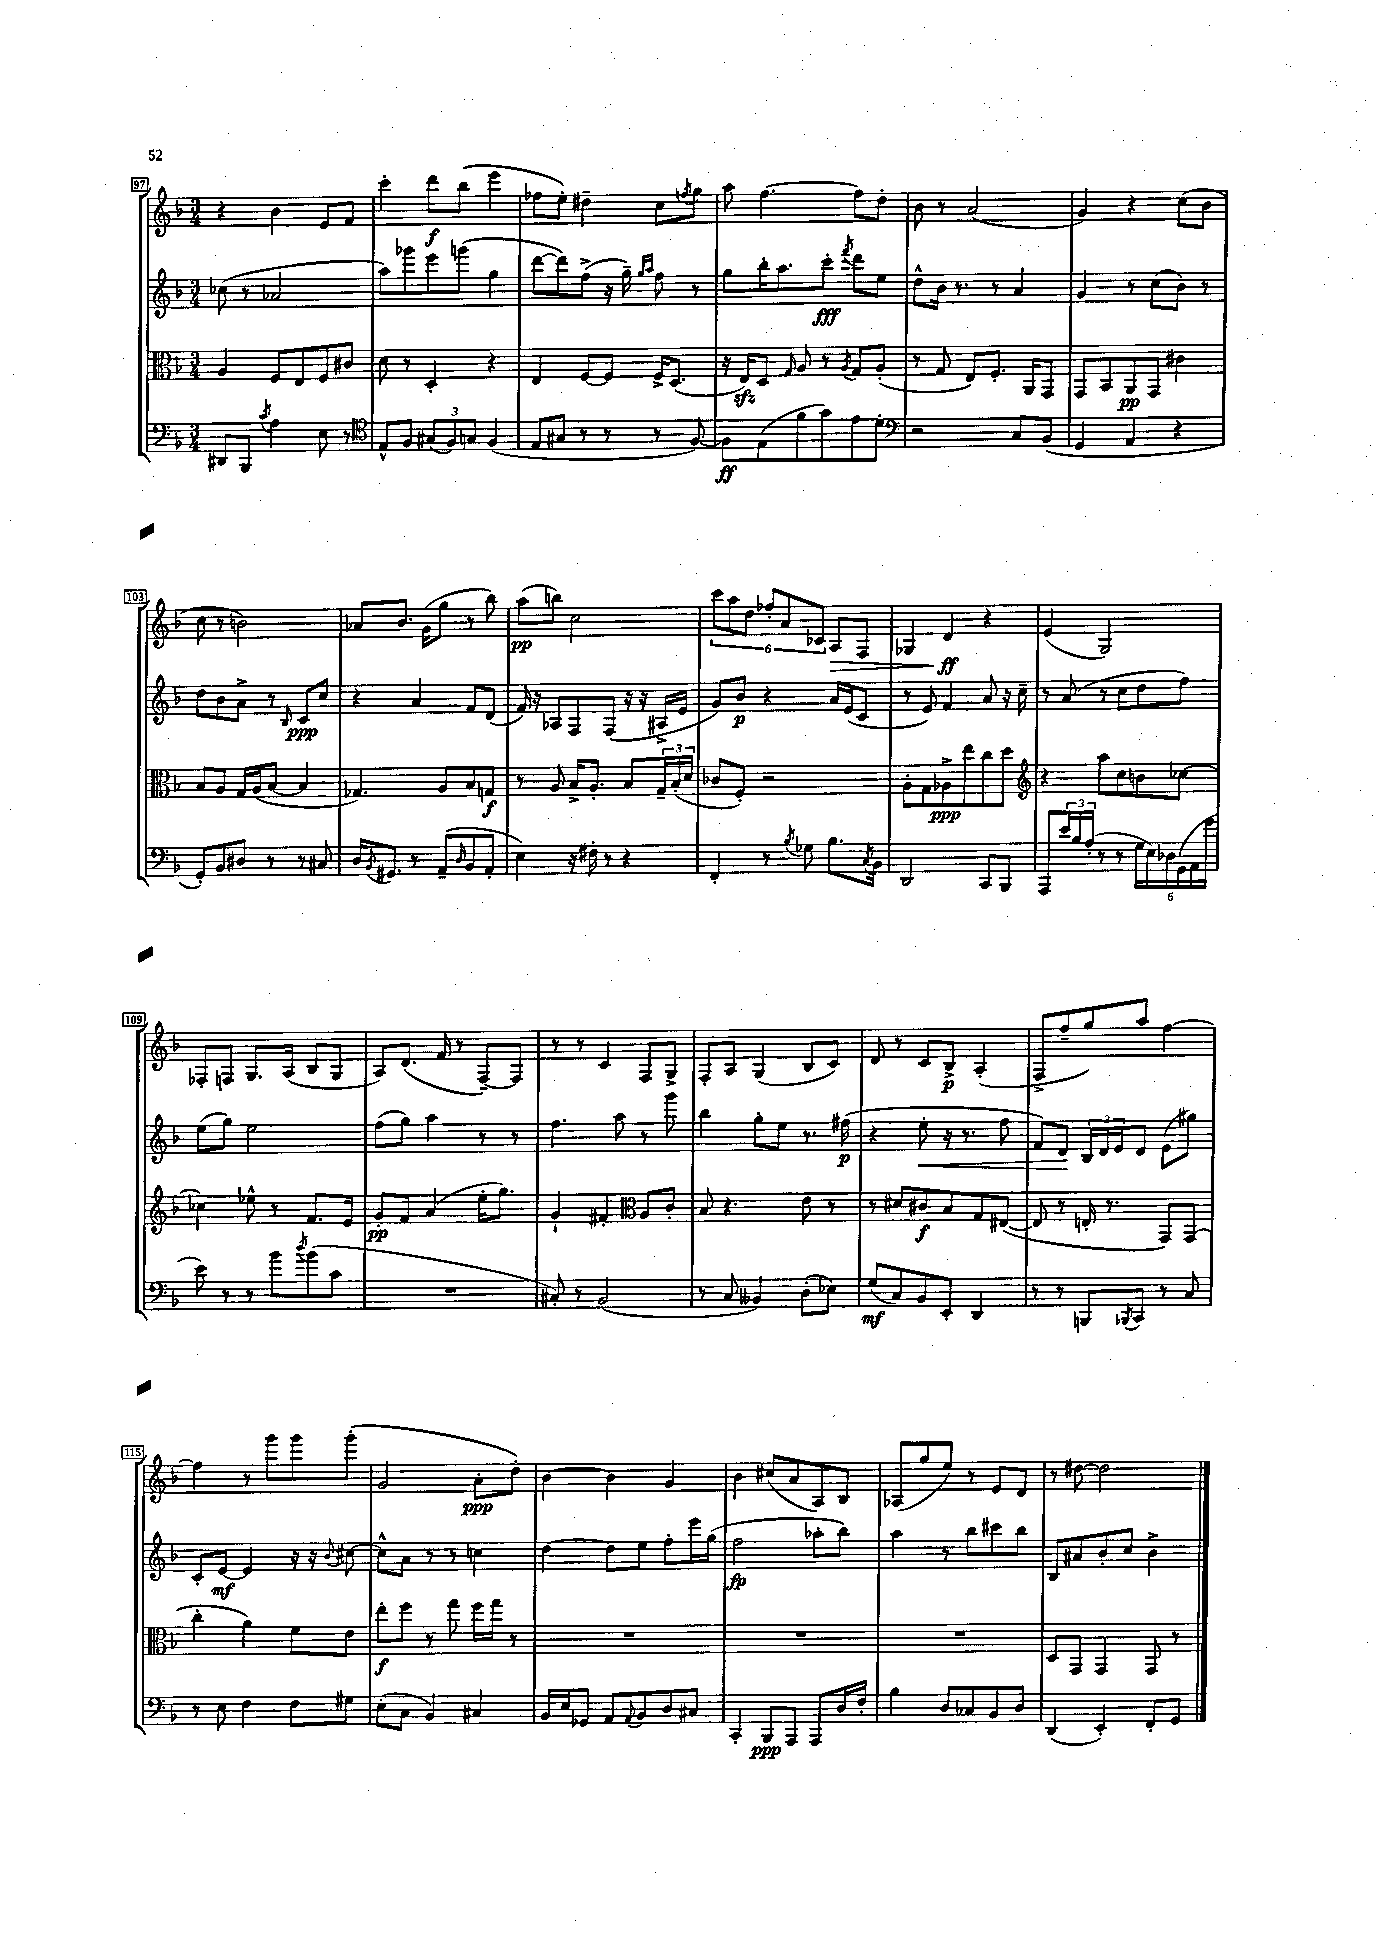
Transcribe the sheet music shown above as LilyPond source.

<<
\new StaffGroup <<
\new Staff = "s0" {
    \clef treble \key f \major \numericTimeSignature \time 3/4
    r4 bes'4 e'8 f'8 |
    c'''4-. d'''8\f bes''8( e'''4 |
    fes''8 e''8-.) dis''4-- c''8 \acciaccatura { f''8 } g''8 |
    a''8 f''4.~ f''8 d''8-. |
    bes'8 r8 a'2( |
    g'4) r4 c''8( bes'8 |
    c''8 r8 b'2) |
    aes'8 bes'8. g'16( g''8 r8 bes''8) |
    a''8\pp( b''8) c''2 |
    \tuplet 6/4 { c'''8 a''8 d''8 fes''8-. a'8 ces'8 } a8\> f8 |
    ges4 d'4\ff\! r4 |
    e'4( g2) |
    fes8-. f8 g8. a16( bes8 g8 |
    a8) d'8.( f'16 r8 f8~--) f8 |
    r8 r8 c'4 f8 g8-> |
    f8-. a8 g4( bes8 c'8) |
    d'8 r8 c'8 bes8->\p a4-.( |
    f8-> f''8-- g''8) a''8 f''4~ |
    f''4 r8 g'''8 g'''8 g'''8-.( |
    g'2 a'8-.\ppp d''8-.) |
    bes'4~ bes'4 g'4 |
    bes'4 cis''8( a'8 a8) bes8 |
    aes8( g''8 e''8) r8 e'8 d'8 |
    r8 dis''8~ dis''2 \bar "|." |
}
\new Staff = "s1" {
    \clef treble \key f \major \numericTimeSignature \time 3/4
    ces''8( r8 aes'2 |
    a''8) ges'''8 e'''8 g'''8( g''4 |
    d'''8~ d'''8) f''8->( r16 g''16--) \grace { g''16 a''16 } f''8 r8 |
    g''8 bes''16-. a''8. c'''8-.\fff \acciaccatura { f'''8 } d'''8 e''8 |
    d''8-^ bes'16 r8. r8 a'4 |
    g'4 r8 c''8( bes'8) r8 |
    d''8 bes'8 a'8-> r8 \grace { bes16 } c'8\ppp c''8 |
    r4 a'4 f'8 d'8( |
    f'16) r16 aes8 f8 f8( r16 r16 ais16-> e'16 |
    g'8) bes'8\p r4 a'16 e'16( c'8 |
    r8 e'8) f'4 a'8 r16 c''16-- |
    r8 a'8( r8 c''8 d''8 f''8) |
    e''8( g''8) e''2 |
    f''8( g''8) a''4 r8 r8 |
    f''4. a''8 r8 g'''8 |
    bes''4 g''8-. e''8 r8. fis''16\p( |
    r4 e''8-.\< r16 r8. f''8 |
    f'8) d'8\! \tuplet 3/2 { bes16 d'16 e'16 } d'8 e'8( gis''8) |
    c'8-. e'8~\mf e'4 r16 r16 \appoggiatura { bes'8 } cis''8~ |
    cis''8-^ a'8 r8 r8 c''4 |
    d''4~ d''8 e''8 f''8-. e'''16 g''16( |
    f''2\fp aes''8-. bes''8) |
    a''4 r8 bes''8 cis'''8 bes''8 |
    bes8 ais'8 bes'8-. c''8 bes'4-> \bar "|." |
}
\new Staff = "s2" {
    \clef alto \key f \major \numericTimeSignature \time 3/4
    a4 f8 e8 f8 cis'8 |
    d'8 r8 d4-. r4 |
    e4 f8~ f8 f16-> d8.( |
    r16 e16\sfz) d8 \grace { g16 } a8 r8 \acciaccatura { a8 } g8 a8-.( |
    r8 g8 e8) f8.-. a,16 g,8 |
    g,8 bes,8 a,8\pp g,8 cis'4 |
    bes8 a8 g16 a16( bes8~ bes4 |
    ges4.) a8 bes8 g8\f |
    r8 a8 bes16-> a8.-. bes8 \tuplet 3/2 { g16-- bes16-.( d'16 } |
    ces'8 f8-.) r2 |
    a8-. g8 aes8->\ppp e''8 c''8 d''8 |
    \clef treble r4 a''8 c''8 b'8 ces''8~ |
    ces''4 ees''8-^ r8 f'8. e'16 |
    g'8-.\pp f'8 a'4( e''16-. g''8.) |
    g'4-! fis'4-. \clef alto a8 c'8-. |
    bes8 r4. e'8 r8 |
    r8 dis'8 cis'8\f bes8 g8 eis8~( |
    eis8 r8 e16-. r8. g,8) g,8( |
    c''4-. a'4) f'8 e'8 |
    e''8-.\f f''8 r8 g''8 f''16 g''16 r8 |
    R2. |
    R2. |
    R2. |
    d8 g,8 g,4 g,8 r8 \bar "|." |
}
\new Staff = "s3" {
    \clef bass \key f \major \numericTimeSignature \time 3/4
    dis,8 bes,,8 \acciaccatura { c'8 } a4 e8 r8 |
    \clef tenor e8-^ f8 \tuplet 3/2 { gis8( f8) g8 } f4( |
    e8 gis8 r8 r8 r8 f8~) |
    f8\ff e8( f'8 g'8) e'8 d'8-. |
    \clef bass r2 c8 bes,8( |
    g,4 a,4 r4 |
    g,8-.) bes,8 dis8 r8 r8 cis8 |
    d16 \acciaccatura { bes,8 } gis,8. r8 a,8--( \grace { d16 } bes,8 a,8-. |
    e4) r16 fis16-. r8 r4 |
    f,4-. r8 \acciaccatura { bes8 } ges8 bes8. \acciaccatura { c8 } bes,16 |
    d,2 c,8 bes,,8 |
    a,,8 \tuplet 3/2 { e'16 bes16 a16-.( } r8 r8 \tuplet 6/4 { g16 e16) des16 g,16( a,16 g'16 } |
    e'8) r8 r8 bes'8 \acciaccatura { d''8 } bes'8( c'8 |
    R2. |
    cis8-.) r8 bes,2( |
    r8 c8 beses,4) d8-.( ees8) |
    g8\mf( c8) bes,8 e,8-. d,4 |
    r8 r8 b,,8 \acciaccatura { bes,,8 } c,8 r8 c8 |
    r8 e8 f4 f8 gis8 |
    e8-.( c8 bes,4) cis4 |
    bes,16 e16 ges,8 a,8 \appoggiatura { a,8 } bes,8 d8 cis8 |
    c,4-. bes,,8\ppp a,,8 a,,8 d16 f16-. |
    bes4 d8 ces8 bes,8 d8 |
    d,4( e,4-.) f,8-. g,8 \bar "|." |
}
>>
>>
\layout { \context { \Score currentBarNumber = #97 \override BarNumber.stencil = #(make-stencil-boxer 0.1 0.3 ly:text-interface::print) } }
